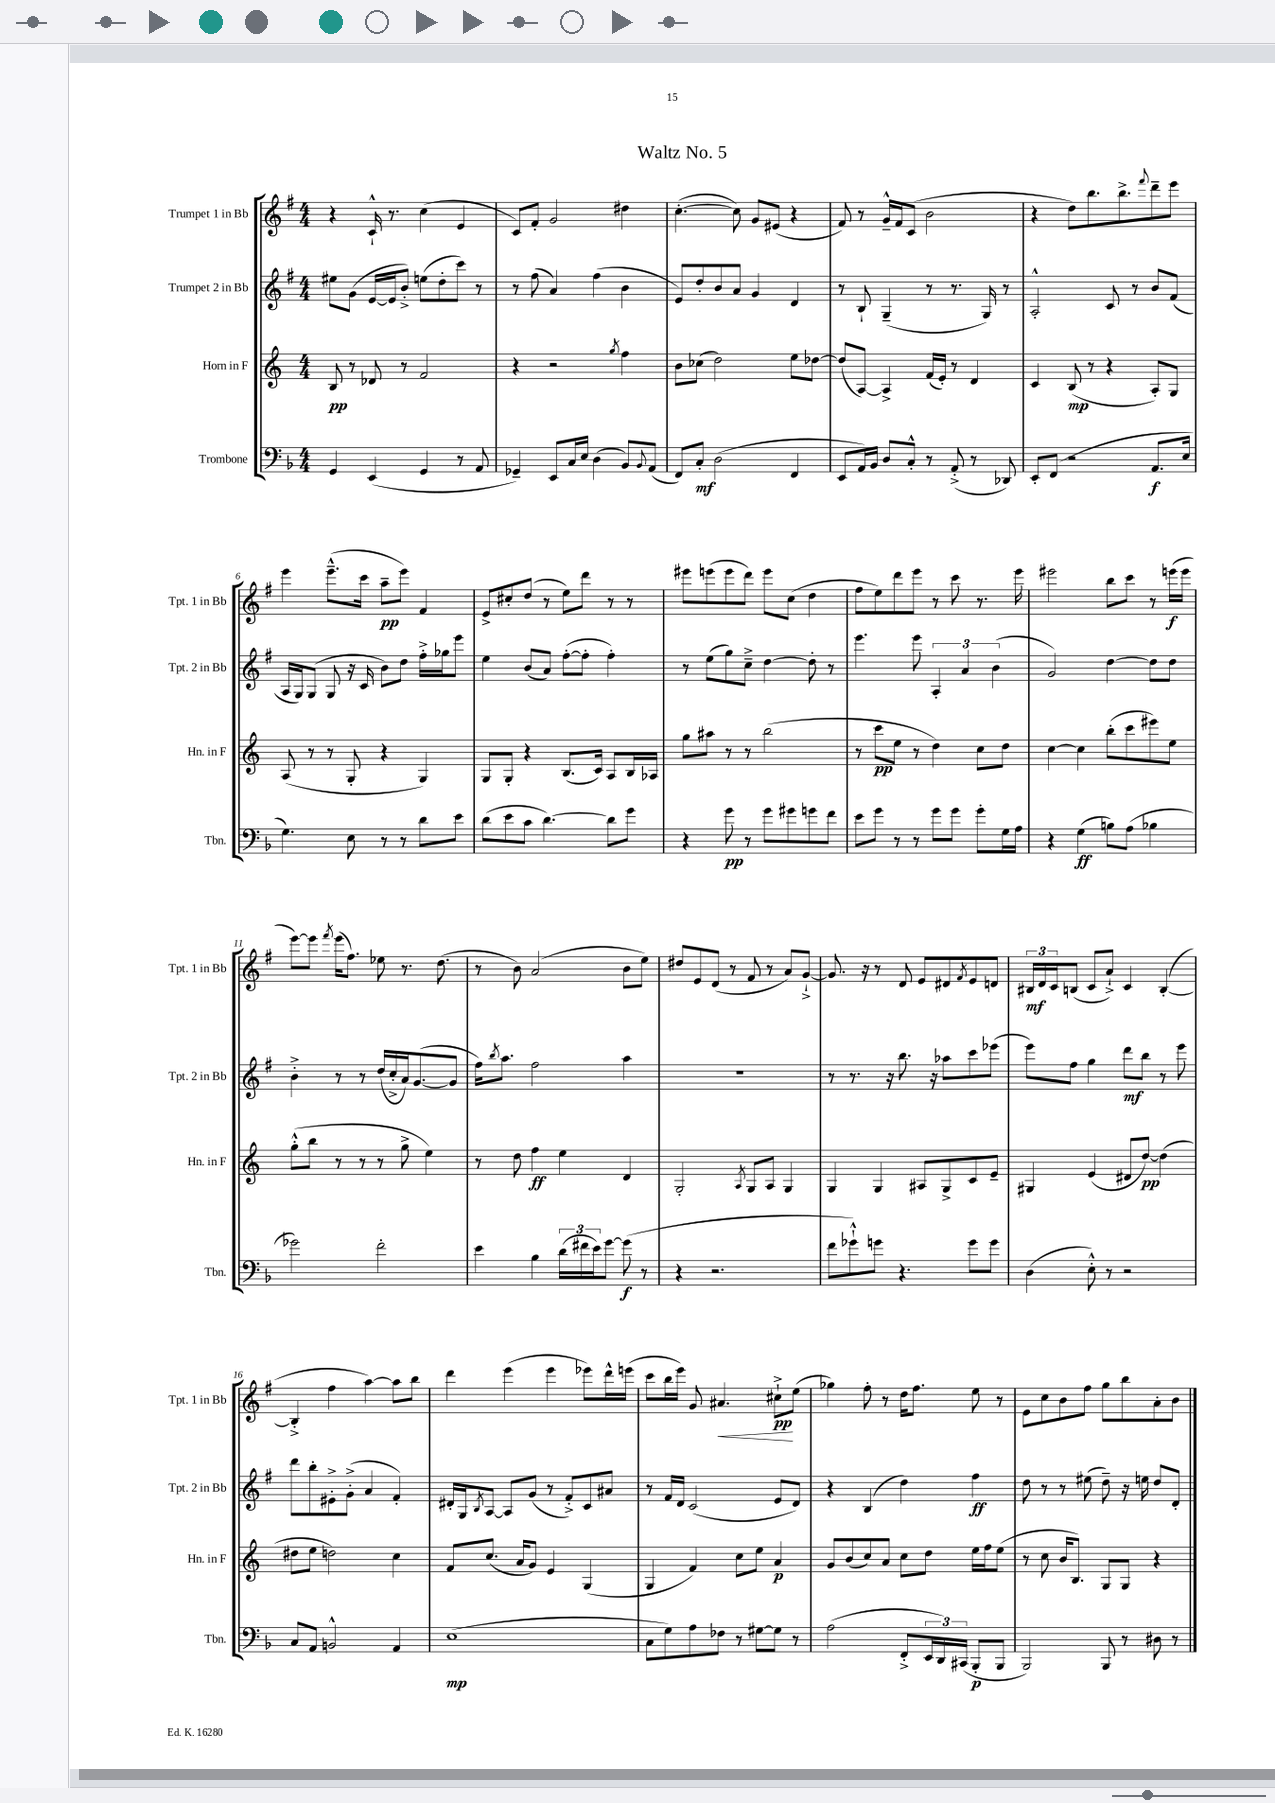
\header { title = "Waltz No. 5" }
<<
\new StaffGroup <<
\new Staff = "s0" \with { instrumentName = "Trumpet 1 in Bb" shortInstrumentName = "Tpt. 1 in Bb" } {
    \clef treble \key g \major \numericTimeSignature \time 4/4
    r4 c'16-!-^ r8. c''4( e'4 |
    c'8) fis'8-. g'2 dis''4 |
    c''4.~-.( c''8) g'8 eis'8( r4 |
    fis'8) r8 g'16---^ fis'16 c'8( b'2 |
    r4 d''8) b''8. b''8.-> \appoggiatura { fis'''8 } d'''8-- e'''8 |
    e'''4 e'''8.---^( c'''16 a''8--\pp e'''8) fis'4 |
    e'8-> cis''8-. d''8( r8 e''8) d'''8 r8 r8 |
    eis'''8 e'''8( e'''8 d'''8) e'''8 c''8( d''4 |
    fis''8 e''8) d'''8 e'''8 r8 c'''8 r8. e'''16 |
    eis'''2 b''8 c'''8 r8 e'''16\f( e'''16 |
    e'''8~) e'''8 \acciaccatura { fis'''8 } e'''16( fis''8.) ees''8 r8. d''8.( |
    r8 b'8) a'2( b'8 e''8) |
    dis''8 e'8 d'8( r8 fis'8 r8 a'8) g'8~-!-> |
    g'8. r16 r8 d'8 e'8 dis'8 \acciaccatura { fis'8 } e'8 d'8 |
    \tuplet 3/2 { bis16\mf d'16 c'16 } b8( c'8 a'8-!->) c'4 b4~-.( |
    b4-.-> fis''4 a''4~) a''8 b''8 |
    d'''4 e'''4( e'''4 ees'''8) d'''16-^ e'''16( |
    c'''8 b''16 e'''16) g'8 ais'4.\< cis''8-!->\pp\! e''8( |
    ges''4) fis''8-. r8 d''16 fis''8. e''8 r8 |
    e'8 c''8 b'8 fis''8 g''8 b''8 a'8-. b'8 \bar "|." |
}
\new Staff = "s1" \with { instrumentName = "Trumpet 2 in Bb" shortInstrumentName = "Tpt. 2 in Bb" } {
    \clef treble \key g \major \numericTimeSignature \time 4/4
    eis''8 g'8( e'16~ e'16 b'8-.->) e''8( d''8-. c'''8) r8 |
    r8 fis''8( a'4) fis''4( b'4 |
    e'8) d''8-. b'8 a'8 g'4 d'4 |
    r8 b8-! g4--( r8 r8. g16) r8 |
    a2-.-^ c'8 r8 b'8 fis'8( |
    a16 g16) g8( g8 r16 c'16 b'8) d''8 fis''16-.-> ges''16 e'''8 |
    e''4 b'8( a'8) fis''8~-.( fis''8-. fis''4-.) |
    r8 e''8( g''8) c''8---> d''4~ d''8-. r8 |
    e'''4. e'''8 \tuplet 3/2 { a4-. a'4 b'4( } |
    g'2) d''4~ d''8 d''8 |
    b'4-.-> r8 r8 d''16( c''16-.-> a'16) g'8.~( g'8 |
    fis''16) \acciaccatura { b''8 } a''8. fis''2 a''4 |
    R1 |
    r8 r8. r16 b''8. r16 aes''8 c'''8 ees'''8( |
    e'''8) fis''8 g''4 d'''8\mf b''8 r8 e'''8 |
    d'''8 b''8-. eis'8-.-> g'8-.->( a'4 fis'4-.) |
    dis'16-. g16 \acciaccatura { b8 } a8~ a8 g'8( r8 fis'8-.->) c'8 ais'8 |
    r8 fis'16 d'16 c'2( e'8 d'8) |
    r4 b4( d''4) fis''4\ff |
    d''8 r8 r8 eis''8( d''8--) r16 e''16 d''8 d'8-. \bar "|." |
}
\new Staff = "s2" \with { instrumentName = "Horn in F" shortInstrumentName = "Hn. in F" } {
    \clef treble \key c \major \numericTimeSignature \time 4/4
    b8\pp r8 des'8 r8 f'2 |
    r4 r2 \acciaccatura { g''8 } f''4 |
    b'8 ces''8( d''2) e''8 des''8~ |
    des''8( a8~) a4-> f'16( e'16-.) r8 d'4 |
    c'4 b8\mp( r8 r4 a8-.) g8 |
    a8( r8 r8 g8-. r4 g4) |
    g8 g8-. r4 b8.( c'16) a8 b16 aes16 |
    g''8 ais''8 r8 r8 b''2( |
    r8 c'''8\pp e''8 r8 d''4) c''8 d''8 |
    c''4~ c''4 b''8-.( c'''8 eis'''8) e''8 |
    g''8-.-^( b''8 r8 r8 r8 g''8-> e''4) |
    r8 d''8 f''4\ff e''4 d'4 |
    g2-. \acciaccatura { a8 } g8 a8 g4 |
    g4 g4 ais8 g8-> c'8 e'8-- |
    gis4 e'4( dis'8 d''8~\pp) d''4( |
    dis''8 e''8 d''2) c''4 |
    f'8 c''8.( a'16 g'8) e'4 g4( |
    g4 f'4) c''8 e''8 a'4\p |
    g'8 b'8( c''8) a'8 c''8 d''8 e''16 f''16 e''8( |
    r8 c''8 b'16 b8.) g8 g8 r4 \bar "|." |
}
\new Staff = "s3" \with { instrumentName = "Trombone" shortInstrumentName = "Tbn." } {
    \clef bass \key f \major \numericTimeSignature \time 4/4
    g,4 e,4( g,4 r8 a,8 |
    ges,4--) e,8 c16 e16 d4( bes,8) \appoggiatura { bes,8 } a,8( |
    f,8) c8-.\mf d2( f,4 |
    e,8 a,16) bes,16 d8 c8-.-^ r8 a,8-.->( r8 des,8) |
    e,8-. f,8( r2 a,8.\f e16 |
    g4.) e8 r8 r8 d'8 e'8 |
    d'8( e'8 c'8 d'4.~) d'8 g'8 |
    r4 g'8\pp r8 g'8 gis'8 g'8 f'8 |
    e'8 g'8 r8 r8 g'8 g'8 g'8-. g16 a16 |
    r4 g4\ff( b8) a8( bes4 |
    ges'2) f'2-. |
    e'4 bes4 \tuplet 3/2 { d'16( fis'16 e'16) } g'8~ g'8\f( r8 |
    r4 r2. |
    f'8 ges'8-!-^) g'8 r4. g'8 g'8 |
    d4( e8-.-^) r8 r2 |
    c8 a,8 b,2-^ a,4 |
    e1\mp( |
    c8 g8) a8 fes8 r8 gis8~ gis8 r8 |
    a2( f,8-.-> \tuplet 3/2 { e,16 d,16) cis,16( } bes,,8-.\p bes,,8 |
    bes,,2) bes,,8 r8 dis8 r8 \bar "|." |
}
>>
>>
